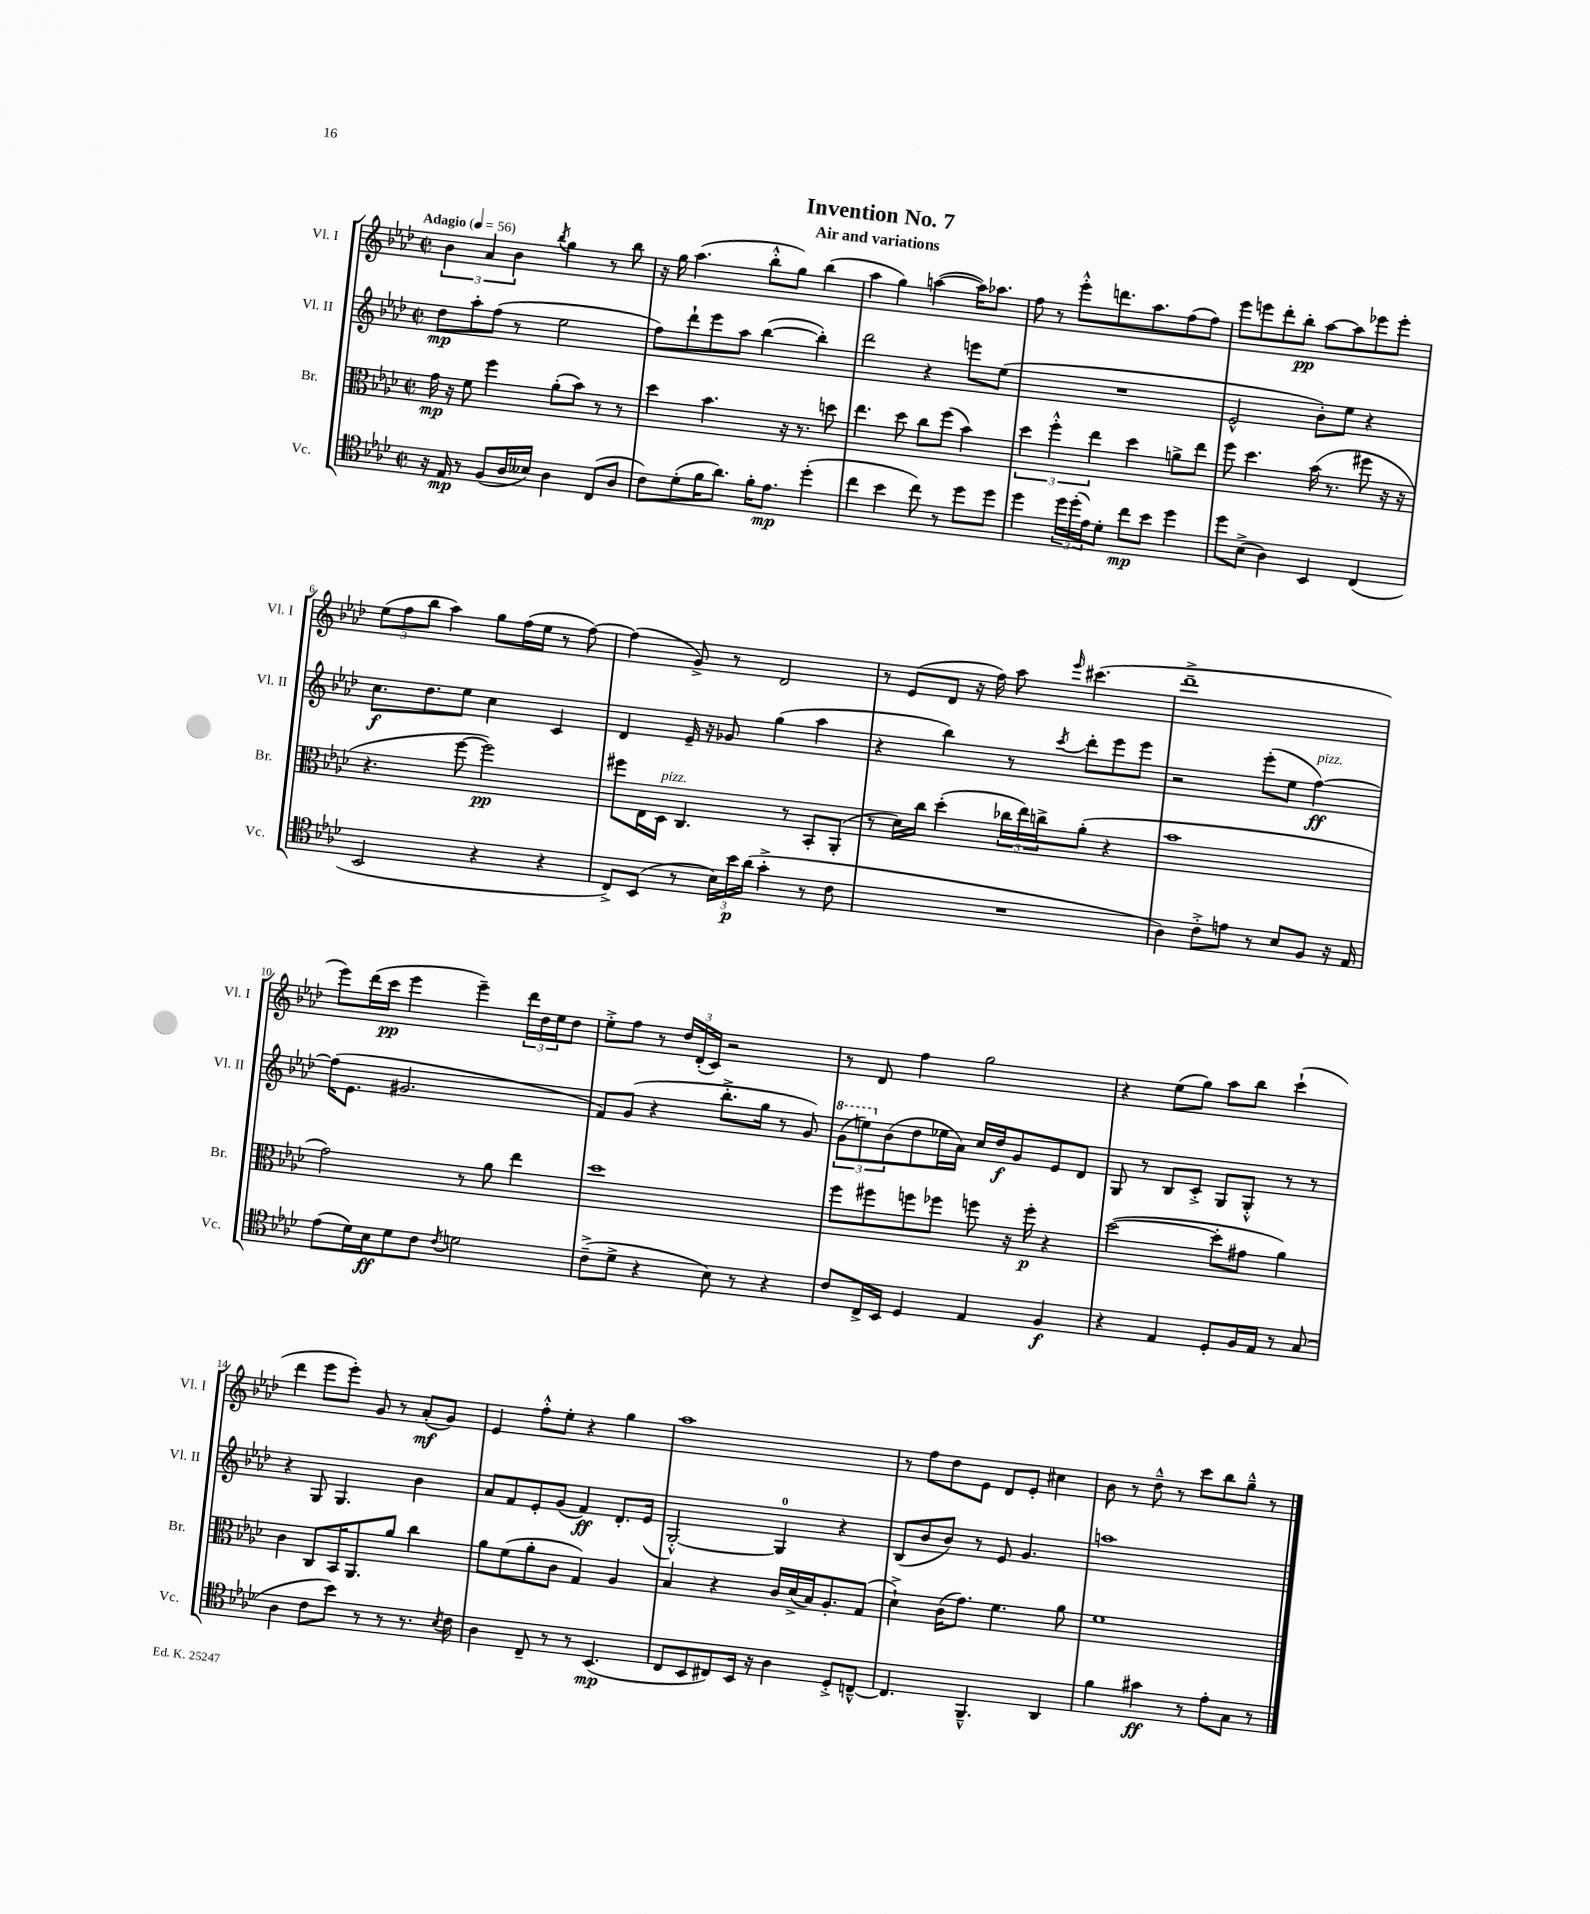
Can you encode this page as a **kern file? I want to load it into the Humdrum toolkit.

**kern	**dynam	**kern	**dynam	**kern	**dynam	**kern	**dynam
*part4	*part4	*part3	*part3	*part2	*part2	*part1	*part1
*staff4	*staff4	*staff3	*staff3	*staff2	*staff2	*staff1	*staff1
*I"Vc.	*	*I"Br.	*	*I"Vl. II	*	*I"Vl. I	*
*I'Vc.	*	*I'Br.	*	*I'Vl. II	*	*I'Vl. I	*
*clefC4	*	*clefC3	*	*clefG2	*	*clefG2	*
*k[b-e-a-d-]	*	*k[b-e-a-d-]	*	*k[b-e-a-d-]	*	*k[b-e-a-d-]	*
*M2/2	*	*M2/2	*	*M2/2	*	*M2/2	*
*met(c|)	*	*met(c|)	*	*met(c|)	*	*met(c|)	*
*MM56	*	*MM56	*	*MM56	*	*MM56	*
=1	=1	=1	=1	=1	=1	=1	=1
!	!	!	!	!	!	!LO:TX:a:B:t=Adagio	!
16r	.	16g\	mp	8dd-\L	mp	6b-\	.
16E-/	mp	16r	.	.	.	.	.
8r	.	8f\	.	8aa-'\	.	.	.
.	.	.	.	.	.	6a-/	.
(8F/L	.	4ff\	.	(8ff\J	.	.	.
.	.	.	.	.	.	6b-\	.
16A-/L	.	.	.	8r	.	.	.
16B--X/JJ)	.	.	.	.	.	.	.
.	.	.	.	.	.	8qbb-/	.
4A-\	.	(8a-'\L	.	2ee-\	.	4gg\	.
.	.	8b-\J)	.	.	.	.	.
(8C/L	.	8r	.	.	.	8r	.
8A-/J	.	8r	.	.	.	8bb-\	.
=2	=2	=2	=2	=2	=2	=2	=2
8c\L)	.	4dd-\	.	8ff\L)	.	16r	.
.	.	.	.	.	.	16gg\	.
(8d-'\	.	.	.	8ddd-`\	.	(4.aa-\	.
16f\K	.	4.b-\	.	8eee-\	.	.	.
8.a-\J)	.	.	.	.	.	.	.
.	.	.	.	8aa-\J	.	.	.
16f'\KL	.	.	.	([4bb-\	.	8bb-'^^\L	.
8.e-\J	mp	.	.	.	.	.	.
.	.	16r	.	.	.	8gg\J)	.
.	.	8.r	.	.	.	.	.
(4dd-'\	.	.	.	4bb-'\])	.	(4bb-\	.
.	.	8ddn\	.	.	.	.	.
=3	=3	=3	=3	=3	=3	=3	=3
4cc\	.	4.ee-\	.	2ddd-\	.	4aa-\	.
4b-\	.	.	.	.	.	4gg\)	.
.	.	8dd-\	.	.	.	.	.
8cc\)	.	8cc\L	.	4r	.	([4aan\	.
8r	.	(8ff\J	.	.	.	.	.
8dd-\L	.	4b-\)	.	8eeen\L	.	16aa\KL])	.
.	.	.	.	.	.	8.aa-X\J	.
8dd-\J	.	.	.	(8ee-\J	.	.	.
=4	=4	=4	=4	=4	=4	=4	=4
4dd-\	.	6dd-\	.	1r	.	8ff\	.
.	.	.	.	.	.	8r	.
.	.	6ff'^^\	.	.	.	.	.
24dd-\LL	.	.	.	.	.	8eee-'^^\L	.
(24dd-'\	.	.	.	.	.	.	.
24e-\J)	.	6ee-\	.	.	.	.	.
8d-'\J	.	.	.	.	.	8.dddn\	.
8cc\L	mp	4dd-\	.	.	.	.	.
.	.	.	.	.	.	8.aa-\	.
8b-\J	.	.	.	.	.	.	.
4dd-\	.	8an^\L	.	.	.	(8ff\	.
.	.	8ee-\J	.	.	.	8ff\J)	.
=5	=5	=5	=5	=5	=5	=5	=5
8dd-\L	.	8ff\	.	2e-^^/	.	8eee-\L	.
(8B-^\J	.	4.dd-\	.	.	.	8eeen\	.
4A-\)	.	.	.	.	.	8ddd-'\	.
.	.	.	.	.	.	8bb-'\J	pp
4BB-/	.	(16b-\	.	8b-'\L)	.	[8aa-\L	.
.	.	8.r	.	.	.	.	.
.	.	.	.	8ee-\J	.	8aa-\]	.
(4C/	.	8ff#X\	.	4r	.	8eee-X\	.
.	.	16r	.	.	.	8eee-'\J	.
.	.	16r	.	.	.	.	.
!!LO:LB:g=z
=6	=6	=6	=6	=6	=6	=6	=6
2BB-/	.	4.r	.	8.cc\L	f	(12ee-\L	.
.	.	.	.	.	.	12ff\	.
.	.	.	.	.	.	12bb-\J	.
.	.	.	.	8.dd-\	.	.	.
.	.	.	.	.	.	4aa-\)	.
.	.	[8ff\	.	8ee-\J	.	.	.
4r	.	2ff\])	pp	4cc\	.	8gg\L	.
.	.	.	.	.	.	(16ff\L	.
.	.	.	.	.	.	16ee-\JJ	.
4r	.	.	.	4c/	.	8r	.
.	.	.	.	.	.	[8ff\)	.
=7	=7	=7	=7	=7	=7	=7	=7
8C^/L)	.	8ff#X\L	.	4d-/	.	(4ff\]	.
(8BB-/J	.	16E-\L	.	.	.	.	.
!	!	!LO:TX:a:i:t=pizz.	!	!	!	!	!
.	.	16D-\JJ	.	.	.	.	.
8r	.	4.C/	.	16e-~/	.	8g^/)	.
.	.	.	.	16r	.	.	.
24B-\LL)	.	.	.	8g-X/	.	8r	.
24b-\	p	.	.	.	.	.	.
(24a-\JJ	.	.	.	.	.	.	.
4g'^\	.	.	.	(4gg\	.	2d-/	.
.	.	8r	.	.	.	.	.
8r	.	8BB-'/L	.	4aa-\	.	.	.
8c\	.	(8AA-'/J	.	.	.	.	.
=8	=8	=8	=8	=8	=8	=8	=8
1r	.	8r	.	4r	.	8r	.
.	.	16d-\LL)	.	.	.	(8e-/L	.
.	.	16cc\JJ	.	.	.	.	.
.	.	(4dd-'\	.	4bb-\)	.	8d-/J	.
.	.	.	.	.	.	16r	.
.	.	.	.	.	.	16ff\)	.
.	.	24cc-X\LL	.	8r	.	8aa-\	.
.	.	24ee-\)	.	.	.	.	.
.	.	24ccn^\J	.	.	.	.	.
.	.	.	.	8qccc/	.	16qqeee-/	.
.	.	(8a-'\J	.	8ddd-'\L	.	(4.ccc#X\	.
.	.	4r	.	8eee-\	.	.	.
.	.	.	.	8eee-\J	.	.	.
=9	=9	=9	=9	=9	=9	=9	=9
4A-\)	.	1b-	.	2r	.	1ddd-~^	.
8c'^\L	.	.	.	.	.	.	.
8en\J	.	.	.	.	.	.	.
8r	.	.	.	(8eee-'\L	.	.	.
8B-/L	.	.	.	8ee-\J	.	.	.
!	!	!	!	!LO:TX:a:i:t=pizz.	!	!	!
8F/J	.	.	.	[4ff\)	ff	.	.
16r	.	.	.	.	.	.	.
16E-/	.	.	.	.	.	.	.
!!LO:LB:g=z
=10	=10	=10	=10	=10	=10	=10	=10
(8e-\L	.	2g\)	.	(16ff\KL]	.	8eee-\L)	.
.	.	.	.	8.e-\J	.	.	.
16d-\L)	.	.	.	.	.	(16ddd-\L	.
16B-\J	ff	.	.	.	.	16ccc\JJ	pp
8d-\	.	.	.	2.g#X/	.	4eee-\	.
8c\J	.	.	.	.	.	.	.
8qc/	.	.	.	.	.	.	.
2dn\	.	8r	.	.	.	4eee-~\)	.
.	.	8a-\	.	.	.	.	.
.	.	4ee-\	.	.	.	24ddd-\LL	.
.	.	.	.	.	.	24dd-\	.
.	.	.	.	.	.	24ee-\J	.
.	.	.	.	.	.	8dd-\J	.
=11	=11	=11	=11	=11	=11	=11	=11
(8c~^\L	.	1dd-	.	8f/L)	.	8ee-'^\L	.
8d-^\J	.	.	.	(8g/J	.	8ff\J	.
4r	.	.	.	4r	.	8r	.
.	.	.	.	.	.	24dd-/LL	.
.	.	.	.	.	.	(24d-'/	.
.	.	.	.	.	.	24c/JJ)	.
8B-\)	.	.	.	8.bb-'^\L	.	2r	.
8r	.	.	.	.	.	.	.
.	.	.	.	16gg\Jk	.	.	.
4r	.	.	.	8r	.	.	.
.	.	.	.	8g/)	.	.	.
=12	=12	=12	=12	=12	=12	=12	=12
*	*	*	*	*8va	*	*	*
8c/L	.	8ff\L	.	(12gg\L	.	8r	.
.	.	.	.	12eeen\)	.	.	.
16C^/L	.	8ff#X\	.	.	.	8d-/	.
*	*	*	*	*X8va	*	*	*
.	.	.	.	(12b-\	.	.	.
16BB-/JJ	.	.	.	.	.	.	.
4D-/	.	8ffn\	.	8dd-\	.	4ff\	.
.	.	8ff-X\J	.	16ee-X\L	.	.	.
.	.	.	.	16a-\JJ)	.	.	.
4E-/	.	8ffn\	.	16cc/LL	.	2gg\	.
.	.	.	.	16dd-/J	f	.	.
.	.	16r	.	8g/	.	.	.
.	.	16ff'\	p	.	.	.	.
4F/	f	4r	.	8e-/	.	.	.
.	.	.	.	8d-/J	.	.	.
=13	=13	=13	=13	=13	=13	=13	=13
4r	.	([2dd-\	.	8G/	.	4r	.
.	.	.	.	8r	.	.	.
4E-/	.	.	.	8B-/L	.	(8ee-\L	.
.	.	.	.	8c'^/J	.	8gg\J)	.
8D-'/L	.	8dd-'\L]	.	8G/L	.	8aa-\L	.
16F/L	.	8g#X\J	.	8G'^^/J	.	8bb-\J	.
16E-/JJ	.	.	.	.	.	.	.
8r	.	4a-\)	.	8r	.	(4ccc`\	.
(8G/	.	.	.	8r	.	.	.
!!LO:LB:g=z
=14	=14	=14	=14	=14	=14	=14	=14
4A-\	.	4c\	.	4r	.	4ddd-\	.
8c\L	.	8C/L	.	8G/	.	8eee-\L	.
8b-\J)	.	16BB-/K	.	4.G/	.	8eee-'\J)	.
.	.	8.AA-/	.	.	.	.	.
8r	.	.	.	.	.	8g/	.
8r	.	8a-/J	.	.	.	8r	.
8.r	.	4cc\	.	4b-\	.	(8a-'/L	mf
.	.	.	.	.	.	8g/J)	.
8qB-/	.	.	.	.	.	.	.
16c\	.	.	.	.	.	.	.
=15	=15	=15	=15	=15	=15	=15	=15
4A-\	.	8a-\L	.	8a-/L	.	4e-/	.
.	.	(8f\	.	8f/	.	.	.
8C~/	.	8a-'\	.	8e-'/	.	8ff'^^\L	.
8r	.	8c\J	.	(8g/J	.	8ee-'\J	.
8r	.	4G/)	.	4f/)	ff	4r	.
(4.BB-/	mp	.	.	.	.	.	.
.	.	4A-/	.	8.d-'/L	.	4gg\	.
.	.	.	.	(16e-/Jk	.	.	.
=16	=16	=16	=16	=16	=16	=16	=16
8C/L	.	4B-/	.	[2G'^^/)	.	1aa-	.
8BB-/	.	.	.	.	.	.	.
8C#X/)	.	4r	.	.	.	.	.
16BB-/Jk	.	.	.	.	.	.	.
16r	.	.	.	.	.	.	.
4A-\	.	16c/LL	.	4G/]	.	.	.
.	.	(16d-^/	.	.	.	.	.
.	.	16B-/J)	.	.	.	.	.
.	.	8.A-'/	.	.	.	.	.
8D-'^/L	.	.	.	4r	.	.	.
[8Cn~^^/J	.	(8G/J	.	.	.	.	.
=17	=17	=17	=17	=17	=17	=17	=17
4.C/]	.	4d-`^\)	.	(8B-/L	.	8r	.
.	.	.	.	8b-/	.	8ff\L	.
.	.	(16c\KL	.	8b-/J)	.	8dd-\	.
.	.	8.g\J)	.	.	.	.	.
4.FF~^^/	.	.	.	8r	.	8e-\J	.
.	.	4.f\	.	8e-/	.	8d-/L	.
.	.	.	.	4.g/	.	8e-'/J	.
4AA-/	.	.	.	.	.	4cc#X\	.
.	.	8a-\	.	.	.	.	.
=18	=18	=18	=18	=18	=18	=18	=18
4f\	.	1f	.	1aan	.	8b-\	.
.	.	.	.	.	.	8r	.
4g#X\	ff	.	.	.	.	8dd-~^^\	.
.	.	.	.	.	.	8r	.
8r	.	.	.	.	.	8ccc\L	.
8e-'\L	.	.	.	.	.	8bb-\	.
8G\J	.	.	.	.	.	8gg~^^\J	.
8r	.	.	.	.	.	8r	.
==	==	==	==	==	==	==	==
*-	*-	*-	*-	*-	*-	*-	*-
